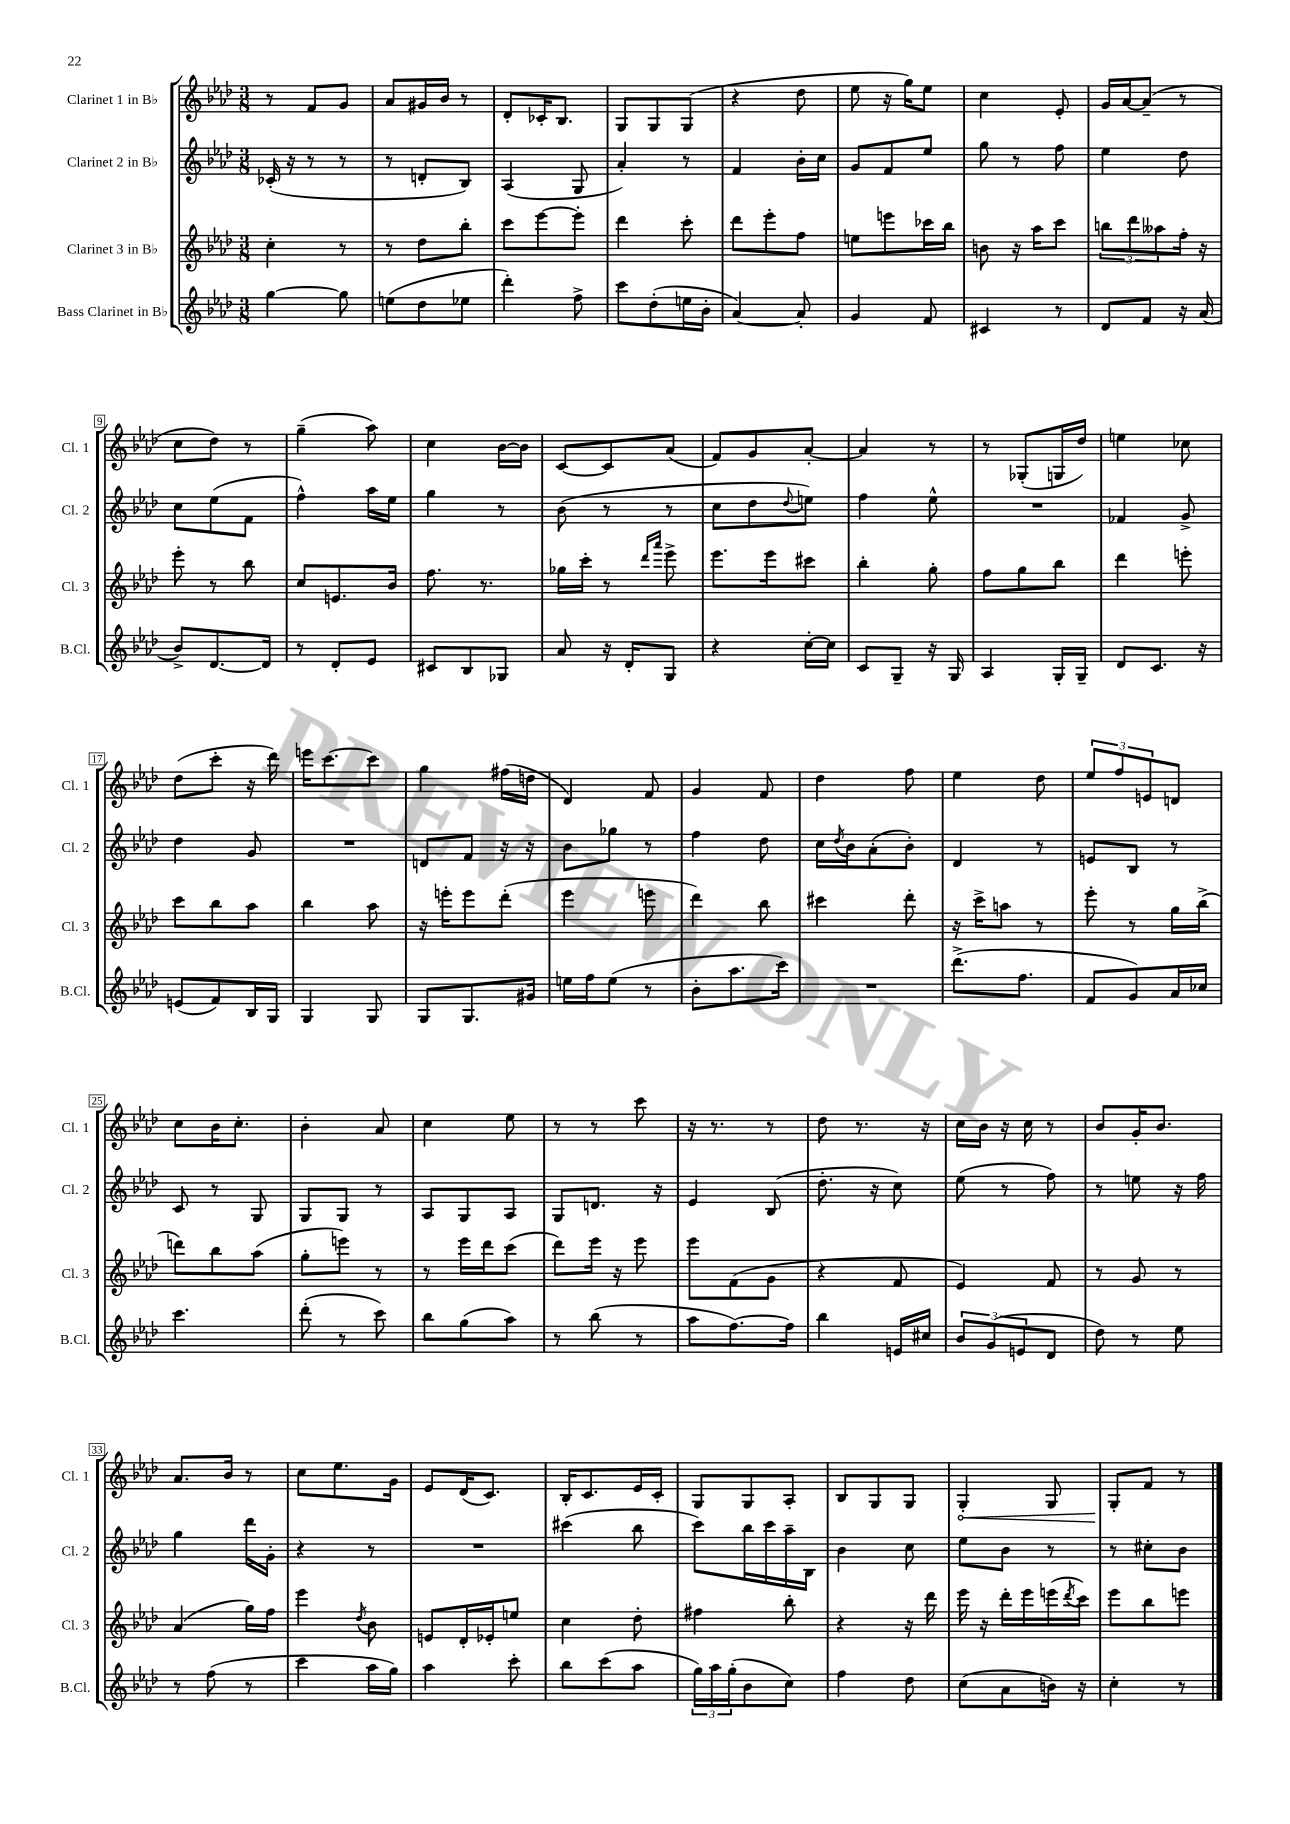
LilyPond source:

<<
\new StaffGroup <<
\new Staff = "s0" \with { instrumentName = "Clarinet 1 in Bb" shortInstrumentName = "Cl. 1" } {
    \clef treble \key aes \major \numericTimeSignature \time 3/8
    r8 f'8 g'8 |
    aes'8 gis'16 bes'16 r8 |
    des'8-. ces'16-. bes8. |
    g8 g8 g8( |
    r4 des''8 |
    ees''8 r16 g''16) ees''8 |
    c''4 ees'8-. |
    g'16 aes'16~ aes'8--( r8 |
    c''8 des''8) r8 |
    g''4--( aes''8) |
    c''4 bes'16~ bes'16 |
    c'8~ c'8 aes'8( |
    f'8) g'8 aes'8~-. |
    aes'4 r8 |
    r8 ges8-.( g16 des''16) |
    e''4 ces''8 |
    des''8( c'''8-. r16 des'''16) |
    e'''16 c'''8.~ c'''8 |
    g''4 fis''16( d''16 |
    des'4) f'8 |
    g'4 f'8 |
    des''4 f''8 |
    ees''4 des''8 |
    \tuplet 3/2 { ees''8 f''8 e'8 } d'8 |
    c''8 bes'16 c''8.-. |
    bes'4-. aes'8 |
    c''4 ees''8 |
    r8 r8 c'''8 |
    r16 r8. r8 |
    des''8 r8. r16 |
    c''16 bes'16 r16 c''16 r8 |
    bes'8 g'16-. bes'8. |
    aes'8. bes'16 r8 |
    c''8 ees''8. g'16 |
    ees'8 des'16( c'8.) |
    bes16-. c'8. ees'16 c'16-. |
    g8 g8 aes8-. |
    bes8 g8 g8 |
    \once \override Hairpin.circled-tip = ##t g4-.\< g8 |
    g8-.\! f'8 r8 \bar "|." |
}
\new Staff = "s1" \with { instrumentName = "Clarinet 2 in Bb" shortInstrumentName = "Cl. 2" } {
    \clef treble \key aes \major \numericTimeSignature \time 3/8
    ces'16-.( r16 r8 r8 |
    r8 d'8-. bes8) |
    aes4( g8 |
    aes'4-.) r8 |
    f'4 bes'16-. c''16 |
    g'8 f'8 ees''8 |
    g''8 r8 f''8 |
    ees''4 des''8 |
    c''8 ees''8( f'8 |
    f''4-^) aes''16 ees''16 |
    g''4 r8 |
    bes'8( r8 r8 |
    c''8 des''8 \appoggiatura { des''8 } e''8) |
    f''4 ees''8-^ |
    R4. |
    fes'4 g'8-> |
    des''4 g'8 |
    R4. |
    d'8 f'8 r16 r16 |
    bes'8 ges''8 r8 |
    f''4 des''8 |
    c''16 \acciaccatura { des''8 } bes'16 aes'8-.( bes'8-.) |
    des'4 r8 |
    e'8 bes8 r8 |
    c'8 r8 g8 |
    g8 g8 r8 |
    aes8 g8 aes8 |
    g8 d'8. r16 |
    ees'4 bes8( |
    des''8.-. r16 c''8) |
    ees''8( r8 f''8) |
    r8 e''8 r16 f''16 |
    g''4 des'''16 g'16-. |
    r4 r8 |
    R4. |
    cis'''4( bes''8 |
    c'''8) bes''16 c'''16 aes''16-- bes16 |
    bes'4 c''8 |
    ees''8 bes'8 r8 |
    r8 cis''8-. bes'8 \bar "|." |
}
\new Staff = "s2" \with { instrumentName = "Clarinet 3 in Bb" shortInstrumentName = "Cl. 3" } {
    \clef treble \key aes \major \numericTimeSignature \time 3/8
    c''4-. r8 |
    r8 des''8 bes''8-. |
    c'''8 ees'''8~ ees'''8-. |
    des'''4 c'''8-. |
    des'''8 ees'''8-. f''8 |
    e''8 e'''8 ces'''16 bes''16 |
    b'8 r16 aes''16 c'''8 |
    \tuplet 3/2 { b''8 des'''8 aeses''8 } f''16-. r16 |
    ees'''8-. r8 bes''8 |
    c''8 e'8. bes'16 |
    f''8. r8. |
    ges''16 c'''16-. r8 \grace { des'''16 aes'''16 } ees'''8-> |
    ees'''8. ees'''16 cis'''8 |
    bes''4-. g''8-. |
    f''8 g''8 bes''8 |
    des'''4 e'''8-. |
    c'''8 bes''8 aes''8 |
    bes''4 aes''8 |
    r16 e'''16-. e'''8 des'''8-.( |
    ees'''4 e'''8 |
    des'''4) bes''8 |
    cis'''4 des'''8-. |
    r16 c'''16-> a''8 r8 |
    ees'''8-. r8 g''16 bes''16->( |
    d'''8) bes''8 aes''8( |
    g''8-. e'''8) r8 |
    r8 ees'''16 des'''16 c'''8( |
    des'''8) ees'''16 r16 ees'''8 |
    ees'''8 f'8( g'8 |
    r4 f'8 |
    ees'4) f'8 |
    r8 g'8 r8 |
    aes'4( g''16) f''16 |
    ees'''4 \acciaccatura { des''8 } bes'8 |
    e'8 des'16-. ees'16-. e''8 |
    c''4 des''8-. |
    fis''4 bes''8-. |
    r4 r16 des'''16 |
    ees'''16 r16 des'''16-. ees'''16 e'''16( \acciaccatura { des'''8 } c'''16) |
    ees'''8 bes''8 e'''8 \bar "|." |
}
\new Staff = "s3" \with { instrumentName = "Bass Clarinet in Bb" shortInstrumentName = "B.Cl." } {
    \clef treble \key aes \major \numericTimeSignature \time 3/8
    g''4~ g''8 |
    e''8( des''8 ees''8 |
    des'''4-.) f''8-> |
    c'''8 des''8-.( e''16 bes'16-. |
    aes'4~) aes'8-. |
    g'4 f'8 |
    cis'4 r8 |
    des'8 f'8 r16 aes'16( |
    bes'8->) des'8.~ des'16 |
    r8 des'8-. ees'8 |
    cis'8 bes8 ges8 |
    aes'8 r16 des'16-. g8 |
    r4 c''16~-. c''16 |
    c'8 g8-- r16 g16 |
    aes4 g16-. g16-- |
    des'8 c'8. r16 |
    e'8( f'8) bes16 g16 |
    g4 g8 |
    g8 g8. gis'16 |
    e''16 f''16 e''8( r8 |
    bes'8-. aes''8. c'''16) |
    R4. |
    des'''8.->( f''8. |
    f'8 g'8) aes'16 ces''16 |
    c'''4. |
    des'''8-.( r8 c'''8) |
    bes''8 g''8( aes''8) |
    r8 bes''8( r8 |
    aes''8 f''8.~) f''16 |
    bes''4 e'16 cis''16 |
    \tuplet 3/2 { bes'8 g'8( e'8 } des'8 |
    des''8) r8 ees''8 |
    r8 f''8( r8 |
    c'''4 aes''16 g''16) |
    aes''4 c'''8-. |
    bes''8 c'''8( aes''8 |
    \tuplet 3/2 { g''16) aes''16 g''16-.( } bes'8 c''8) |
    f''4 des''8 |
    c''8( aes'8 b'16) r16 |
    c''4-. r8 \bar "|." |
}
>>
>>
\layout { \context { \Score \override BarNumber.stencil = #(make-stencil-boxer 0.1 0.3 ly:text-interface::print) } }
